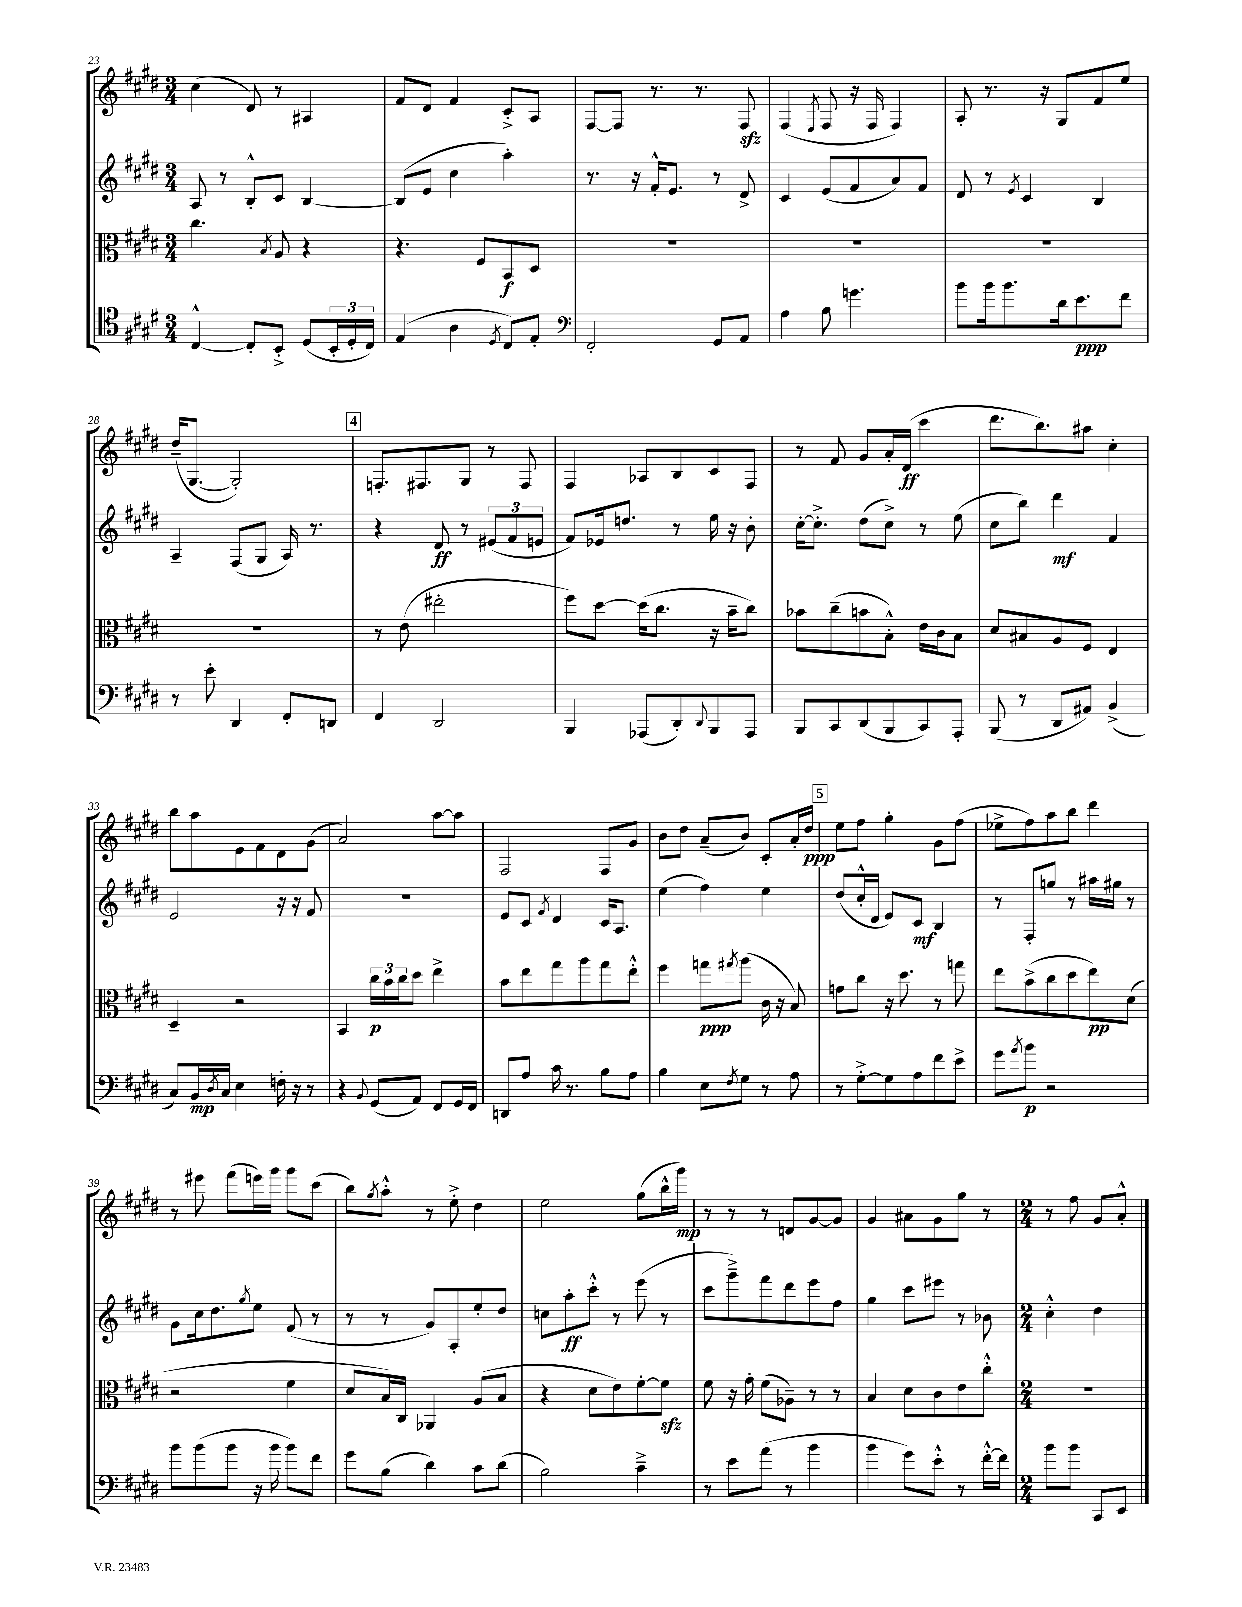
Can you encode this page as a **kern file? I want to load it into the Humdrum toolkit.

**kern	**dynam	**kern	**dynam	**kern	**dynam	**kern	**dynam
*part4	*part4	*part3	*part3	*part2	*part2	*part1	*part1
*staff4	*staff4	*staff3	*staff3	*staff2	*staff2	*staff1	*staff1
*clefC4	*	*clefC3	*	*clefG2	*	*clefG2	*
*k[f#c#g#d#]	*	*k[f#c#g#d#]	*	*k[f#c#g#d#]	*	*k[f#c#g#d#]	*
*M3/4	*	*M3/4	*	*M3/4	*	*M3/4	*
=23	=23	=23	=23	=23	=23	=23	=23
[4C#^^/	.	4.cc#\	.	8A/	.	(4cc#\	.
.	.	.	.	8r	.	.	.
8C#'/L]	.	.	.	8B'^^/L	.	8d#/)	.
.	.	8qB/	.	.	.	.	.
8BB'^/J	.	8A/	.	8c#/J	.	8r	.
(8D#/L	.	4r	.	[4B/	.	4A#X/	.
24BB'/L	.	.	.	.	.	.	.
24D#'/	.	.	.	.	.	.	.
24C#/JJ)	.	.	.	.	.	.	.
=24	=24	=24	=24	=24	=24	=24	=24
(4E/	.	4.r	.	(8B/L]	.	8f#/L	.
.	.	.	.	8e/J	.	8d#/J	.
4A\	.	.	.	4cc#\	.	4f#/	.
.	.	8F#/L	.	.	.	.	.
8qD#/	.	.	.	.	.	.	.
8C#/L)	.	8BB/	f	4aa'\)	.	8c#'^/L	.
8E'/J	.	8D#/J	.	.	.	8A/J	.
=25	=25	=25	=25	=25	=25	=25	=25
*clefF4	*	*	*	*	*	*	*
2FF#'/	.	2.r	.	8.r	.	[8F#/L	.
.	.	.	.	.	.	8F#/J]	.
.	.	.	.	16r	.	.	.
.	.	.	.	16f#'^^/KL	.	8.r	.
.	.	.	.	8.e/J	.	.	.
.	.	.	.	.	.	8.r	.
8GG#/L	.	.	.	8r	.	.	.
8AA/J	.	.	.	8d#^/	.	8F#zz/	.
=26	=26	=26	=26	=26	=26	=26	=26
4A\	.	2.r	.	4c#/	.	(4F#/	.
.	.	.	.	.	.	8qE/	.
8B\	.	.	.	(8e/L	.	8F#/	.
4.gn\	.	.	.	8f#/	.	16r	.
.	.	.	.	.	.	16F#/	.
.	.	.	.	8a/)	.	4F#/)	.
.	.	.	.	8f#/J	.	.	.
=27	=27	=27	=27	=27	=27	=27	=27
8b\L	.	2.r	.	8d#/	.	8A'/	.
16b\k	.	.	.	8r	.	8.r	.
8.b\	.	.	.	.	.	.	.
.	.	.	.	8qe/	.	.	.
.	.	.	.	4c#/	.	.	.
.	.	.	.	.	.	16r	.
16d#\k	.	.	.	.	.	8G#/L	.
8.e\	ppp	.	.	.	.	.	.
.	.	.	.	4B/	.	8f#/	.
8f#\J	.	.	.	.	.	8ee/J	.
!!LO:LB:g=z
=28	=28	=28	=28	=28	=28	=28	=28
8r	.	2.r	.	4A~/	.	(16dd#~/KL	.
.	.	.	.	.	.	[8.G#/J	.
8e'\	.	.	.	.	.	.	.
4DD#/	.	.	.	(8F#/L	.	2G#'/])	.
.	.	.	.	8G#/J	.	.	.
8FF#'/L	.	.	.	16A/)	.	.	.
.	.	.	.	8.r	.	.	.
8DDn/J	.	.	.	.	.	.	.
!!LO:REH:place=s1:t=4
=29	=29	=29	=29	=29	=29	=29	=29
4FF#/	.	8r	.	4r	.	8.Fn'/L	.
.	.	(8e\	.	.	.	.	.
.	.	.	.	.	.	8.F#X/	.
2DD#/	.	2ee#X'\	.	8d#/	ff	.	.
.	.	.	.	8r	.	8G#/J	.
.	.	.	.	(12e#X/L	.	8r	.
.	.	.	.	12f#/	.	.	.
.	.	.	.	.	.	8F#/	.
.	.	.	.	12en/J	.	.	.
=30	=30	=30	=30	=30	=30	=30	=30
4BBB/	.	8ff#\L)	.	8f#/L)	.	4F#/	.
.	.	[8dd#\J	.	16e-X/k	.	.	.
.	.	.	.	8.ddn/J	.	.	.
(8AAA-X/L	.	(16dd#\KL]	.	.	.	8A-X/L	.
.	.	8.cc#\J	.	.	.	.	.
8DD#'/)	.	.	.	8r	.	8B/	.
8qqDD#/	.	.	.	.	.	.	.
8BBB/	.	16r	.	16ee\	.	8c#/	.
.	.	16b~\KL	.	16r	.	.	.
8AAA-/J	.	8cc#\J)	.	8b'\	.	8F#/J	.
=31	=31	=31	=31	=31	=31	=31	=31
8BBB/L	.	8b-X\L	.	[16cc#'\KL	.	8r	.
.	.	.	.	8.cc#'^\J]	.	.	.
8CC#/	.	(8cc#~\	.	.	.	8f#/	.
(8DD#/	.	8bn\	.	(8dd#\L	.	8g#/L	.
8BBB/	.	8B'^^\J)	.	8cc#^\J)	.	16a'/L	.
.	.	.	.	.	.	(16d#/JJ	ff
8CC#/)	.	16e\LL	.	8r	.	4ccc#\	.
.	.	16c#\J	.	.	.	.	.
8AAA'/J	.	8B\J	.	(8ee\	.	.	.
=32	=32	=32	=32	=32	=32	=32	=32
(8BBB/	.	8d#/L	.	8cc#\L	.	8.ddd#\L	.
8r	.	8B#X/	.	8bb\J)	.	.	.
.	.	.	.	.	.	8.bb\)	.
8DD#/L	.	8A/	.	4ddd#\	mf	.	.
8AA#X/J)	.	8F#/J	.	.	.	8aa#X\J	.
(4BB^/	.	4E/	.	4f#/	.	4cc#'\	.
!!LO:LB:g=z
=33	=33	=33	=33	=33	=33	=33	=33
8C#/L)	.	4D#~/	.	2e/	.	8bb\L	.
16BB/L	mp	.	.	.	.	8aa\	.
8qD#/	.	.	.	.	.	.	.
16C#/JJ	.	.	.	.	.	.	.
4E\	.	2r	.	.	.	8e\	.
.	.	.	.	.	.	8f#\	.
16Fn'\	.	.	.	16r	.	8d#\	.
16r	.	.	.	16r	.	.	.
8r	.	.	.	8f#/	.	(8g#\J	.
=34	=34	=34	=34	=34	=34	=34	=34
4r	.	4BB/	.	2.r	.	2a/)	.
8qqBB/	.	.	.	.	.	.	.
(8GG#/L	.	24cc#\LL	p	.	.	.	.
.	.	24b\	.	.	.	.	.
.	.	24cc#\J	.	.	.	.	.
8AA/J)	.	8dd#\J	.	.	.	.	.
8FF#/L	.	4ee^\	.	.	.	[8aa\L	.
16GG#/L	.	.	.	.	.	8aa\J]	.
16FF#/JJ	.	.	.	.	.	.	.
=35	=35	=35	=35	=35	=35	=35	=35
8DDn/L	.	8b\L	.	8e/L	.	2F#/	.
8A/J	.	8ee\	.	8c#/J	.	.	.
.	.	.	.	8qf#/	.	.	.
16c#\	.	8gg#\	.	4d#/	.	.	.
8.r	.	.	.	.	.	.	.
.	.	8aa\	.	.	.	.	.
8B\L	.	8gg#\	.	16c#/KL	.	8F#/L	.
.	.	.	.	8.A/J	.	.	.
8A\J	.	8ee'^^\J	.	.	.	8g#/J	.
=36	=36	=36	=36	=36	=36	=36	=36
4B\	.	4ff#\	.	(4ee\	.	8b\L	.
.	.	.	.	.	.	8dd#\J	.
8E\L	.	8ggn\L	ppp	4ff#\)	.	(8a~/L	.
8qF#/	.	8qgg#X/	.	.	.	.	.
8G#\J	.	(8aa\J	.	.	.	8b/J)	.
8r	.	16c#\	.	4ee\	.	8c#'/L	.
.	.	16r	.	.	.	.	.
8A\	.	8B/)	.	.	.	16a'/L	.
.	.	.	.	.	.	16dd#/JJ	ppp
!!LO:REH:place=s1:t=5
=37	=37	=37	=37	=37	=37	=37	=37
8r	.	8gn\L	.	(8dd#/L	.	8ee\L	.
[8G#'^\L	.	8cc#\J	.	16cc#'^^/L	.	8ff#\J	.
.	.	.	.	16d#/JJ	.	.	.
8G#\]	.	16r	.	8e/L)	.	4gg#'\	.
.	.	8.dd#\	.	.	.	.	.
8A\	.	.	.	8c#/J	mf	.	.
8f#\	.	8r	.	4B/	.	8g#\L	.
8e^\J	.	8ggn\	.	.	.	(8ff#\J	.
=38	=38	=38	=38	=38	=38	=38	=38
8g#\L	.	8ee\L	.	8r	.	8ee-X^\L	.
8qa/	.	.	.	.	.	.	.
8b\J	p	(8b^\	.	8F#'/L	.	8ff#\)	.
2r	.	8cc#\	.	8ggn/J	.	8aa\	.
.	.	8dd#\	.	8r	.	8bb\J	.
.	.	8ee\)	pp	16aa#X\LL	.	4ddd#\	.
.	.	.	.	16gg#X\JJ	.	.	.
.	.	(8d#\J	.	8r	.	.	.
!!LO:LB:g=z
=39	=39	=39	=39	=39	=39	=39	=39
8b\L	.	2r	.	8g#\L	.	8r	.
(8b\	.	.	.	16cc#\k	.	8eee#X\	.
.	.	.	.	8.dd#\	.	.	.
8b\J	.	.	.	.	.	(8fff#\L	.
.	.	.	.	8qgg#/	.	.	.
16r	.	.	.	8ee\J	.	16eeen\L)	.
16b\	.	.	.	.	.	16ggg#\JJ	.
8b\L)	.	4f#\	.	(8f#/	.	8ggg#\L	.
8f#\J	.	.	.	8r	.	(8ccc#\J	.
=40	=40	=40	=40	=40	=40	=40	=40
8g#\L	.	8d#/L	.	8r	.	8bb\L)	.
.	.	.	.	.	.	8qgg#/	.
(8B\J	.	16B/L)	.	8r	.	8aa'^^\J	.
.	.	16C#/JJ	.	.	.	.	.
4d#\)	.	4AA-X/	.	8g#/L)	.	8r	.
.	.	.	.	8A'/	.	8ee'^\	.
8c#\L	.	(8A/L	.	8ee'/	.	4dd#\	.
(8d#\J	.	8B/J	.	8dd#/J	.	.	.
=41	=41	=41	=41	=41	=41	=41	=41
2B\)	.	4r	.	8ccn\L	.	2ee\	.
.	.	.	.	8aa'\	ff	.	.
.	.	8d#\L	.	8ccc#'^^\J	.	.	.
.	.	8e\)	.	8r	.	.	.
4c#~^\	.	[8f#'\	.	(8eee\	.	(8gg#\L	.
.	.	8f#zz\J]	.	8r	.	16bb^^\L	.
.	.	.	.	.	.	16ggg#\JJ)	mp
=42	=42	=42	=42	=42	=42	=42	=42
8r	.	8f#\	.	8ccc#\L	.	8r	.
8e\L	.	16r	.	8ggg#~^\)	.	8r	.
.	.	16g#'\	.	.	.	.	.
(8a\J	.	(8f#\L	.	8fff#\	.	8r	.
8r	.	8A-X~\J)	.	8ddd#\	.	8dn/L	.
4b\	.	8r	.	8eee\	.	[8g#/	.
.	.	8r	.	8ff#\J	.	8g#/J]	.
=43	=43	=43	=43	=43	=43	=43	=43
4b\	.	4B/	.	4gg#\	.	4g#/	.
8g#\L)	.	8d#\L	.	8ccc#\L	.	8a#X\L	.
8e'^^\J	.	8c#\	.	8eee#X\J	.	8g#\	.
8r	.	8e\	.	8r	.	8gg#\J	.
[16f#'^^\LL	.	8cc#'^^\J	.	8b-X\	.	8r	.
16f#\JJ]	.	.	.	.	.	.	.
=44	=44	=44	=44	=44	=44	=44	=44
*M2/4	*	*M2/4	*	*M2/4	*	*M2/4	*
8b\L	.	2r	.	4cc#'^^\	.	8r	.
8b\J	.	.	.	.	.	8ff#\	.
8CC#/L	.	.	.	4dd#\	.	8g#/L	.
8EE/J	.	.	.	.	.	8a'^^/J	.
==	==	==	==	==	==	==	==
*-	*-	*-	*-	*-	*-	*-	*-
